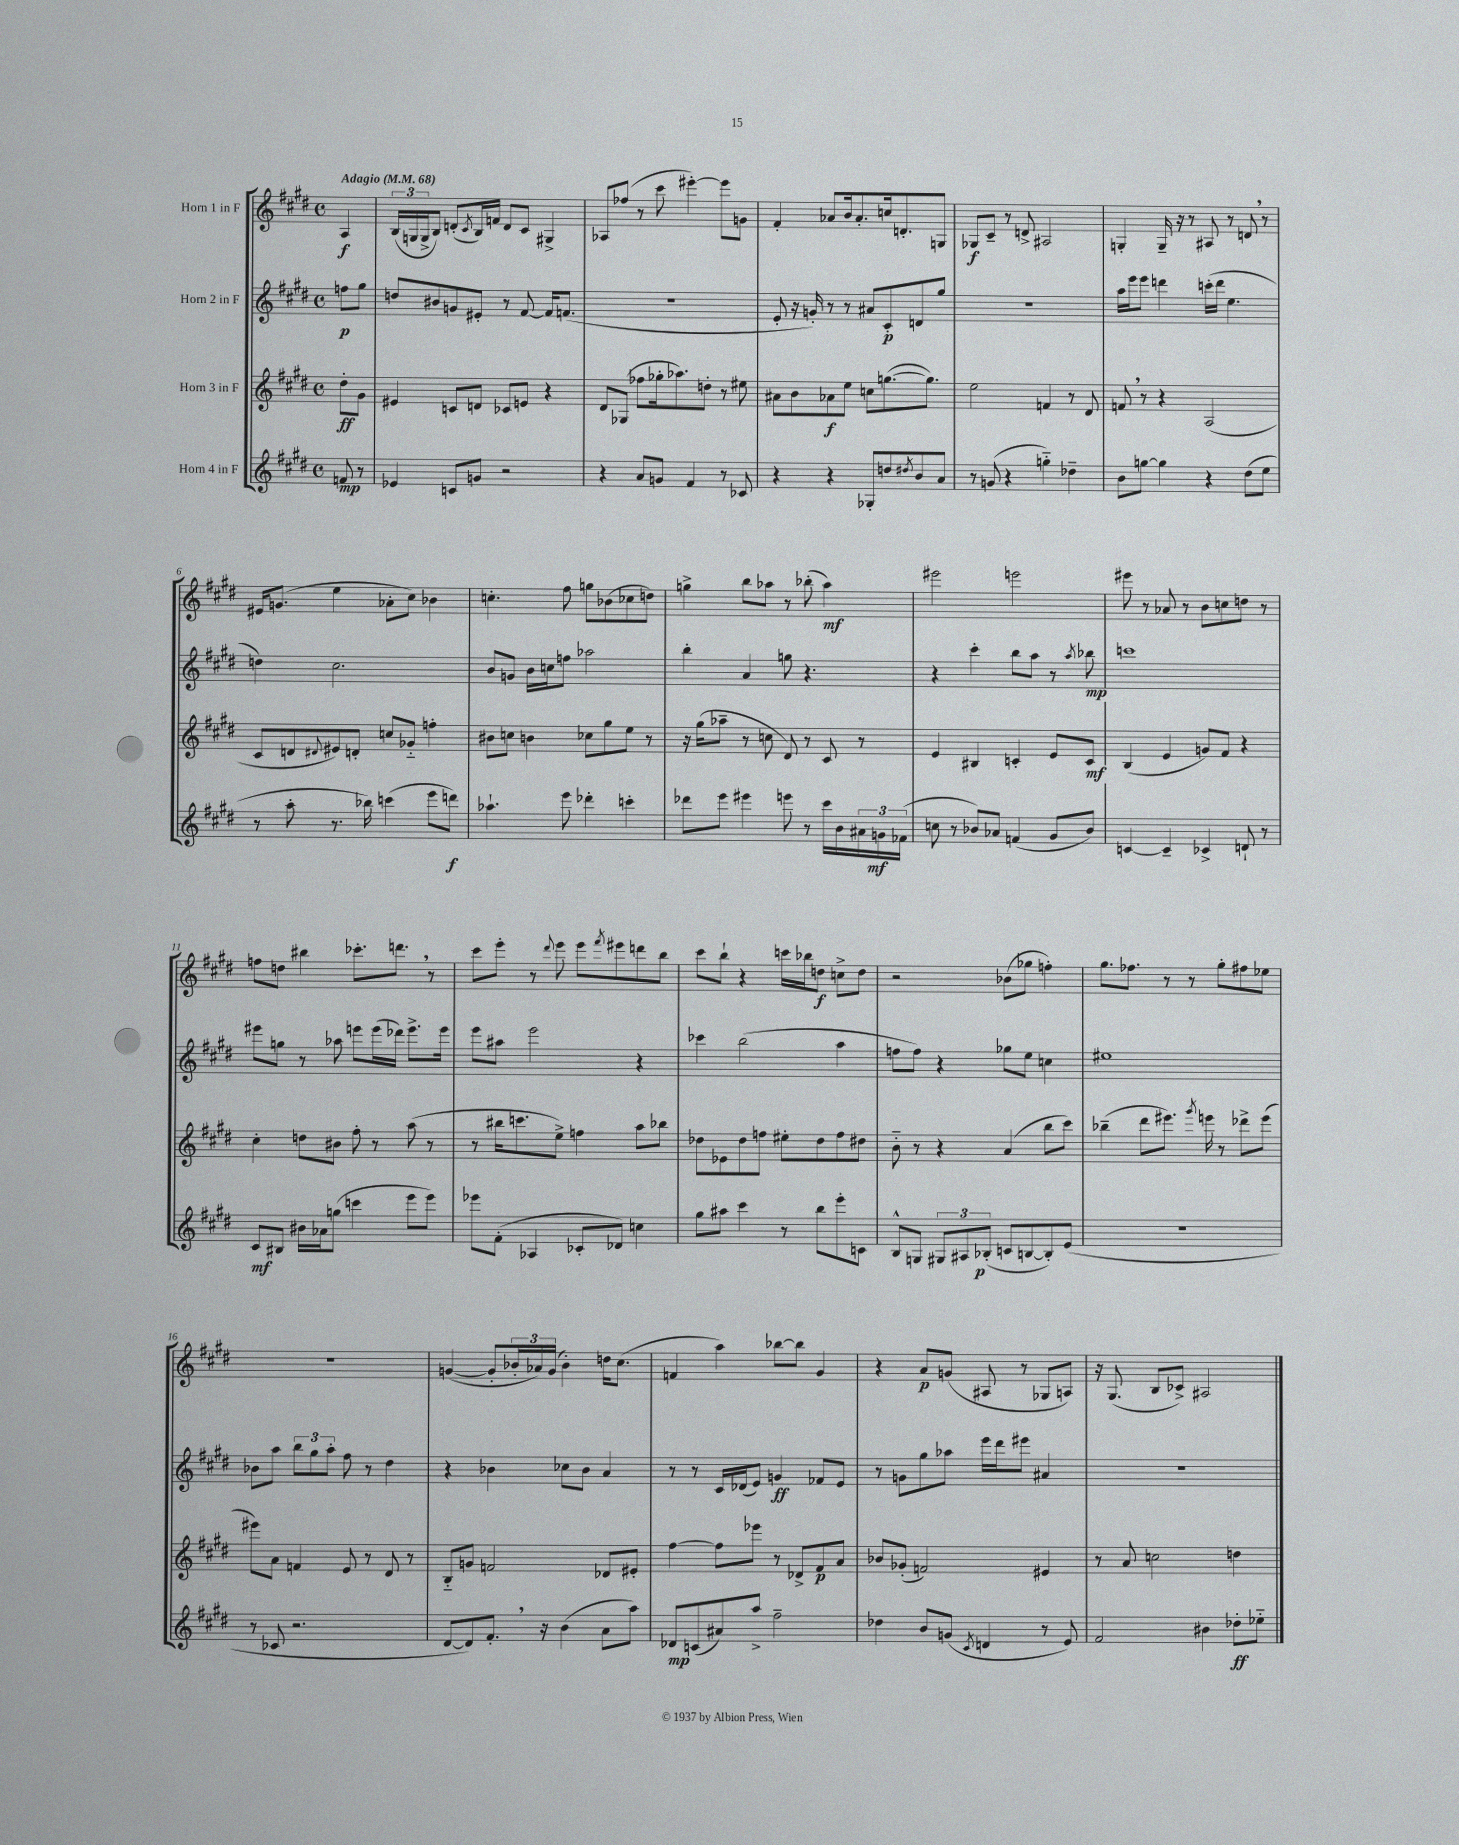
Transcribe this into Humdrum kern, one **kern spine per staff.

**kern	**dynam	**kern	**dynam	**kern	**dynam	**kern	**dynam
*part4	*part4	*part3	*part3	*part2	*part2	*part1	*part1
*staff4	*staff4	*staff3	*staff3	*staff2	*staff2	*staff1	*staff1
*I"Horn 4 in F	*	*I"Horn 3 in F	*	*I"Horn 2 in F	*	*I"Horn 1 in F	*
*clefG2	*	*clefG2	*	*clefG2	*	*clefG2	*
*k[f#c#g#d#]	*	*k[f#c#g#d#]	*	*k[f#c#g#d#]	*	*k[f#c#g#d#]	*
*M4/4	*	*M4/4	*	*M4/4	*	*M4/4	*
*met(c)	*	*met(c)	*	*met(c)	*	*met(c)	*
*MM68	*	*MM68	*	*MM68	*	*MM68	*
=	=	=	=	=	=	=	=
!	!	!	!	!	!	!LO:TX:a:B:t=Adagio	!
8fn/	mp	8dd#'\L	ff	8ffn\L	p	4A/	f
8r	.	8g#\J	.	8gg#\J	.	.	.
=1	=1	=1	=1	=1	=1	=1	=1
4e-X/	.	4e#X/	.	8ddn/L	.	(24B/LL	.
.	.	.	.	.	.	24Gn/	.
.	.	.	.	.	.	24G^/J	.
.	.	.	.	8b#X/	.	8B/J)	.
8cn/L	.	8cn/L	.	8gn/	.	(8dn'/L	.
.	.	.	.	.	.	8qc#/	.
8gn/J	.	8dn/J	.	8e#X'/J	.	16B/L)	.
.	.	.	.	.	.	16fn/JJ	.
2r	.	8c-X/L	.	8r	.	8d/L	.
.	.	8en/J	.	[8f#/	.	8c#/J	.
.	.	4r	.	16f#/KL]	.	4G#X^/	.
.	.	.	.	(8.fn/J	.	.	.
=2	=2	=2	=2	=2	=2	=2	=2
4r	.	8d#/L	.	1r	.	8A-X/L	.
.	.	(8G-X/J	.	.	.	(8ff-X/J	.
8a/L	.	8ff-X\L	.	.	.	8r	.
8gn/J	.	16gg-X'\k	.	.	.	8ccc#\	.
.	.	8.aa-X\)	.	.	.	.	.
4f#/	.	.	.	.	.	[4eee#X'\)	.
.	.	8ddn'\J	.	.	.	.	.
8r	.	8r	.	.	.	8eee#\L]	.
8c-X/	.	8ee#X\	.	.	.	8gn\J	.
=3	=3	=3	=3	=3	=3	=3	=3
4r	.	8a#X\L	.	8e'/	.	4f#'/	.
.	.	8b\	.	16r	.	.	.
.	.	.	.	16gn'/)	.	.	.
4r	.	8a-X\	f	8r	.	8a-X/L	.
.	.	8ee\J	.	8r	.	16b/k	.
.	.	.	.	.	.	8.a-'/	.
8G-X'/L	.	8ccn\L	.	8a#X/L	.	.	.
8ddn/	.	([8.ggn\	.	8c#'/	p	16ccn/k	.
.	.	.	.	.	.	8.dn'/	.
8qdd#X/	.	.	.	.	.	.	.
8b/	.	.	.	8dn/	.	.	.
.	.	8.gg\J])	.	.	.	.	.
8a/J	.	.	.	8gg#/J	.	8Gn/J	.
=4	=4	=4	=4	=4	=4	=4	=4
8r	.	2ee\	.	1r	.	8G-X/L	f
(8gn/	.	.	.	.	.	8c#~/J	.
4r	.	.	.	.	.	8r	.
.	.	.	.	.	.	8dn^/	.
4ggn\)	.	4fn/	.	.	.	2A#X/	.
4dd-X~\	.	8r	.	.	.	.	.
.	.	8d#/	.	.	.	.	.
=5	=5	=5	=5	=5	=5	=5	=5
8b\L	.	8fn,/	.	16aa\LL	.	4Gn'/	.
.	.	.	.	16eee\J	.	.	.
[8ggn\J	.	8r	.	8eee\J	.	.	.
4gg\]	.	4r	.	4dddn\	.	16G~/	.
.	.	.	.	.	.	16r	.
.	.	.	.	.	.	8r	.
4r	.	(2A/	.	(16cccn'\LL	.	8A#X/	.
.	.	.	.	16ddd\JJ	.	.	.
.	.	.	.	4.ee\	.	8r	.
(8dd#\L	.	.	.	.	.	8dn,/	.
8ee\J	.	.	.	.	.	8r	.
!!LO:LB:g=z
=6	=6	=6	=6	=6	=6	=6	=6
8r	.	8c#/L	.	4ddn\)	.	16e#X/KL	.
.	.	.	.	.	.	(8.gn/J	.
8aa'\	.	8dn/	.	.	.	.	.
.	.	8qqd#X/	.	.	.	.	.
8.r	.	8e#X/)	.	2.cc#\	.	4ee\	.
.	.	8dn'/J	.	.	.	.	.
16bb-X\)	.	.	.	.	.	.	.
(4cccn\	.	8ccn/L	.	.	.	8a-X'\L	.
.	.	8g-X/J	.	.	.	8cc#\J)	.
8eee\L	.	4ffn'\	.	.	.	4b-X\	.
8dddn\J)	f	.	.	.	.	.	.
=7	=7	=7	=7	=7	=7	=7	=7
4.aa-X`\	.	8b#X\L	.	8b/L	.	4.ccn'\	.
.	.	8ccn\J	.	8gn/J	.	.	.
.	.	4bn\	.	16b\LL	.	.	.
.	.	.	.	16ccn\J	.	.	.
8eee\	.	.	.	8ffn\J	.	8ff#\	.
4ddd-X'\	.	8cc-X\L	.	2aa-X\	.	8ggn\L	.
.	.	8gg#\	.	.	.	(8b-X\	.
4cccn'\	.	8ee\J	.	.	.	8cc-X\	.
.	.	8r	.	.	.	8ddn\J)	.
=8	=8	=8	=8	=8	=8	=8	=8
8ddd-X\L	.	16r	.	4bb'\	.	4ggn^\	.
.	.	(16gg#\KL	.	.	.	.	.
8eee\J	.	8aa-X~\J	.	.	.	.	.
4eee#X\	.	8r	.	4a/	.	8bb\L	.
.	.	8ccn\	.	.	.	8aa-X\J	.
8eeen\	.	8d#/)	.	8ggn\	.	8r	.
8r	.	8r	.	4.r	.	(8bb-X'\	.
16ccc#\LL	.	8c#/	.	.	.	4aa-\)	mf
16b\	.	.	.	.	.	.	.
24a#X\	.	8r	.	.	.	.	.
24gn\	mf	.	.	.	.	.	.
(24f-X\JJ	.	.	.	.	.	.	.
=9	=9	=9	=9	=9	=9	=9	=9
8ccn\	.	4e/	.	4r	.	2eee#X\	.
8r	.	.	.	.	.	.	.
8b-X/L)	.	4B#X/	.	4ccc#'\	.	.	.
8a-X/J	.	.	.	.	.	.	.
(4fn/	.	4cn'/	.	8bb\L	.	2eeen\	.
.	.	.	.	8aa\J	.	.	.
8g#/L	.	8e/L	.	8r	.	.	.
.	.	.	.	8qaa/	.	.	.
8b-/J)	.	8c/J	mf	8bb-X\	mp	.	.
=10	=10	=10	=10	=10	=10	=10	=10
[4cn/	.	(4B/	.	1cccn	.	8eee#X\	.
.	.	.	.	.	.	8r	.
4c~/]	.	4e/	.	.	.	8a-X/	.
.	.	.	.	.	.	8r	.
4c-X^/	.	8gn/L)	.	.	.	8b\L	.
.	.	8f#/J	.	.	.	8ccn\	.
8dn`/	.	4r	.	.	.	8ddn\J	.
8r	.	.	.	.	.	8r	.
!!LO:LB:g=z
=11	=11	=11	=11	=11	=11	=11	=11
8c#/L	mf	4cc#'\	.	8eee#X\L	.	8ffn\L	.
8B#X/J	.	.	.	8ggn\J	.	8ddn\J	.
16b#X\LL	.	8ddn\L	.	8r	.	4bb#X\	.
16a-X\J	.	.	.	.	.	.	.
(8ggn\J	.	8b#X\J	.	8aa-X\	.	.	.
4cccn\	.	8ff#'\	.	8eeen\L	.	8.ccc-X'\L	.
.	.	8r	.	(16eee\L	.	.	.
.	.	.	.	16ddd-X\JJ)	.	8.dddn,\J	.
8eee\L	.	(8aa\	.	8.eee^\L	.	.	.
8eee\J)	.	8r	.	.	.	8r	.
.	.	.	.	16eee\Jk	.	.	.
=12	=12	=12	=12	=12	=12	=12	=12
8eee-X\L	.	8r	.	8eee\L	.	8ccc#\L	.
(8f#'\J	.	16bb#X\KL	.	8aa#X\J	.	8eee'\J	.
.	.	8.cccn\	.	.	.	.	.
4A-X/	.	.	.	2eee\	.	8r	.
.	.	.	.	.	.	8qqddd#/	.
.	.	8ee^\J)	.	.	.	8eee\	.
8c-X'/L	.	4ffn\	.	.	.	8eee\L	.
.	.	.	.	.	.	8qfff#/	.
8d-X/J)	.	.	.	.	.	8eee#X\	.
4ccn\	.	8aa\L	.	4r	.	8dddn\	.
.	.	8bb-X\J	.	.	.	8bb\J	.
=13	=13	=13	=13	=13	=13	=13	=13
8gg#\L	.	8dd-X\L	.	4ccc-X\	.	8ccc#\L	.
8aa#X\J	.	8e-X\	.	.	.	8bb`\J	.
4ccc#\	.	8dd-\	.	(2bb\	.	4r	.
.	.	8ffn\J	.	.	.	.	.
8r	.	8ee#X'\L	.	.	.	16cccn\LL	.
.	.	.	.	.	.	16bb-X\J	.
8bb\L	.	8dd-\	.	.	.	8ddn\J	f
8eee'\	.	8ff\	.	4aa\	.	8ccn^\L	.
8cn\J	.	8dd#X\J	.	.	.	8dd\J	.
=14	=14	=14	=14	=14	=14	=14	=14
8B^^/L	.	8b\	.	8ffn\L	.	2r	.
8Gn/J	.	8r	.	8ff\J)	.	.	.
12G#X/L	.	4r	.	4r	.	.	.
12A#X/	.	.	.	.	.	.	.
(12B-X'/J	p	.	.	.	.	.	.
8cn/L	.	(4a/	.	8gg-X\L	.	(8b-X\L	.
[8Bn/	.	.	.	8ee\J	.	8gg-X\J	.
8B'/])	.	8bb\L	.	4ccn\	.	4ffn'\)	.
(8e/J	.	8ccc#\J)	.	.	.	.	.
=15	=15	=15	=15	=15	=15	=15	=15
1r	.	(4bb-X~\	.	1ee#X	.	8.gg#\L	.
.	.	.	.	.	.	8.ff-X\J	.
.	.	8ddd#\L	.	.	.	.	.
.	.	8.eee#X\J)	.	.	.	8r	.
.	.	.	.	.	.	8r	.
.	.	8qggg#/	.	.	.	.	.
.	.	16eeen\	.	.	.	.	.
.	.	8r	.	.	.	8gg#'\L	.
.	.	8ddd-X^\L	.	.	.	8ff#X\	.
.	.	(8eee\J	.	.	.	8ee-X\J	.
!!LO:LB:g=z
=16	=16	=16	=16	=16	=16	=16	=16
8r	.	8eee#X\L)	.	8b-X\L	.	1r	.
8c-X/	.	8a\J	.	8aa\J	.	.	.
2.r	.	4fn/	.	12bb\L	.	.	.
.	.	.	.	12gg#\	.	.	.
.	.	.	.	12aa'\J	.	.	.
.	.	8e/	.	8ff#\	.	.	.
.	.	8r	.	8r	.	.	.
.	.	8d#/	.	4dd#\	.	.	.
.	.	8r	.	.	.	.	.
=17	=17	=17	=17	=17	=17	=17	=17
[8d#/L	.	8B/L	.	4r	.	([4gn/	.
8d#/])	.	8gn/J	.	.	.	.	.
8.f#',/J	.	2fn/	.	4b-X\	.	8g'/L]	.
.	.	.	.	.	.	24b-X'/L	.
.	.	.	.	.	.	24a-X/)	.
16r	.	.	.	.	.	.	.
.	.	.	.	.	.	(24g/JJ	.
(4b\	.	.	.	8cc-X\L	.	4b-'\)	.
.	.	.	.	8b-\J	.	.	.
8a\L	.	8d-X/L	.	4a/	.	16ddn\KL	.
.	.	.	.	.	.	(8.cc#\J	.
8aa\J)	.	8e#X'/J	.	.	.	.	.
=18	=18	=18	=18	=18	=18	=18	=18
8d-X/L	mp	[4ff#\	.	8r	.	4fn/	.
(8cn/	.	.	.	8r	.	.	.
8a#X/)	.	8ff#\L]	.	16c#/LL	.	4aa\)	.
.	.	.	.	(16d-X/J	.	.	.
8aa^/J	.	8eee-X\J	.	8e/J)	.	.	.
2ff#~\	.	8r	.	4gn/	ff	[8bb-X\L	.
.	.	8d-X^/L	.	.	.	8bb-\J]	.
.	.	8f#/	p	8f-X/L	.	4g#/	.
.	.	8a/J	.	8e/J	.	.	.
=19	=19	=19	=19	=19	=19	=19	=19
4dd-X\	.	8b-X/L	.	8r	.	4r	.
.	.	(8g-X'/J	.	8gn\L	.	.	.
8b/L	.	2fn/)	.	8gg#\	.	8a/L	p
(8gn/J	.	.	.	8aa-X\J	.	(8gn/J	.
8qc#/	.	.	.	.	.	.	.
4dn/	.	.	.	16eee\LL	.	8A#X/	.
.	.	.	.	16ddd#\J	.	.	.
.	.	.	.	8eee#X\J	.	8r	.
8r	.	4e#X/	.	4a#X/	.	8G-X/L	.
8e/)	.	.	.	.	.	8An/J)	.
=20	=20	=20	=20	=20	=20	=20	=20
2f#/	.	8r	.	1r	.	16r	.
.	.	.	.	.	.	(8.G#/	.
.	.	8a/	.	.	.	.	.
.	.	2ccn\	.	.	.	8B/L	.
.	.	.	.	.	.	8c-X^/J)	.
4b#X\	.	.	.	.	.	2A#X/	.
8dd-X'\L	ff	4ddn\	.	.	.	.	.
8ee-X\J	.	.	.	.	.	.	.
==	==	==	==	==	==	==	==
*-	*-	*-	*-	*-	*-	*-	*-
